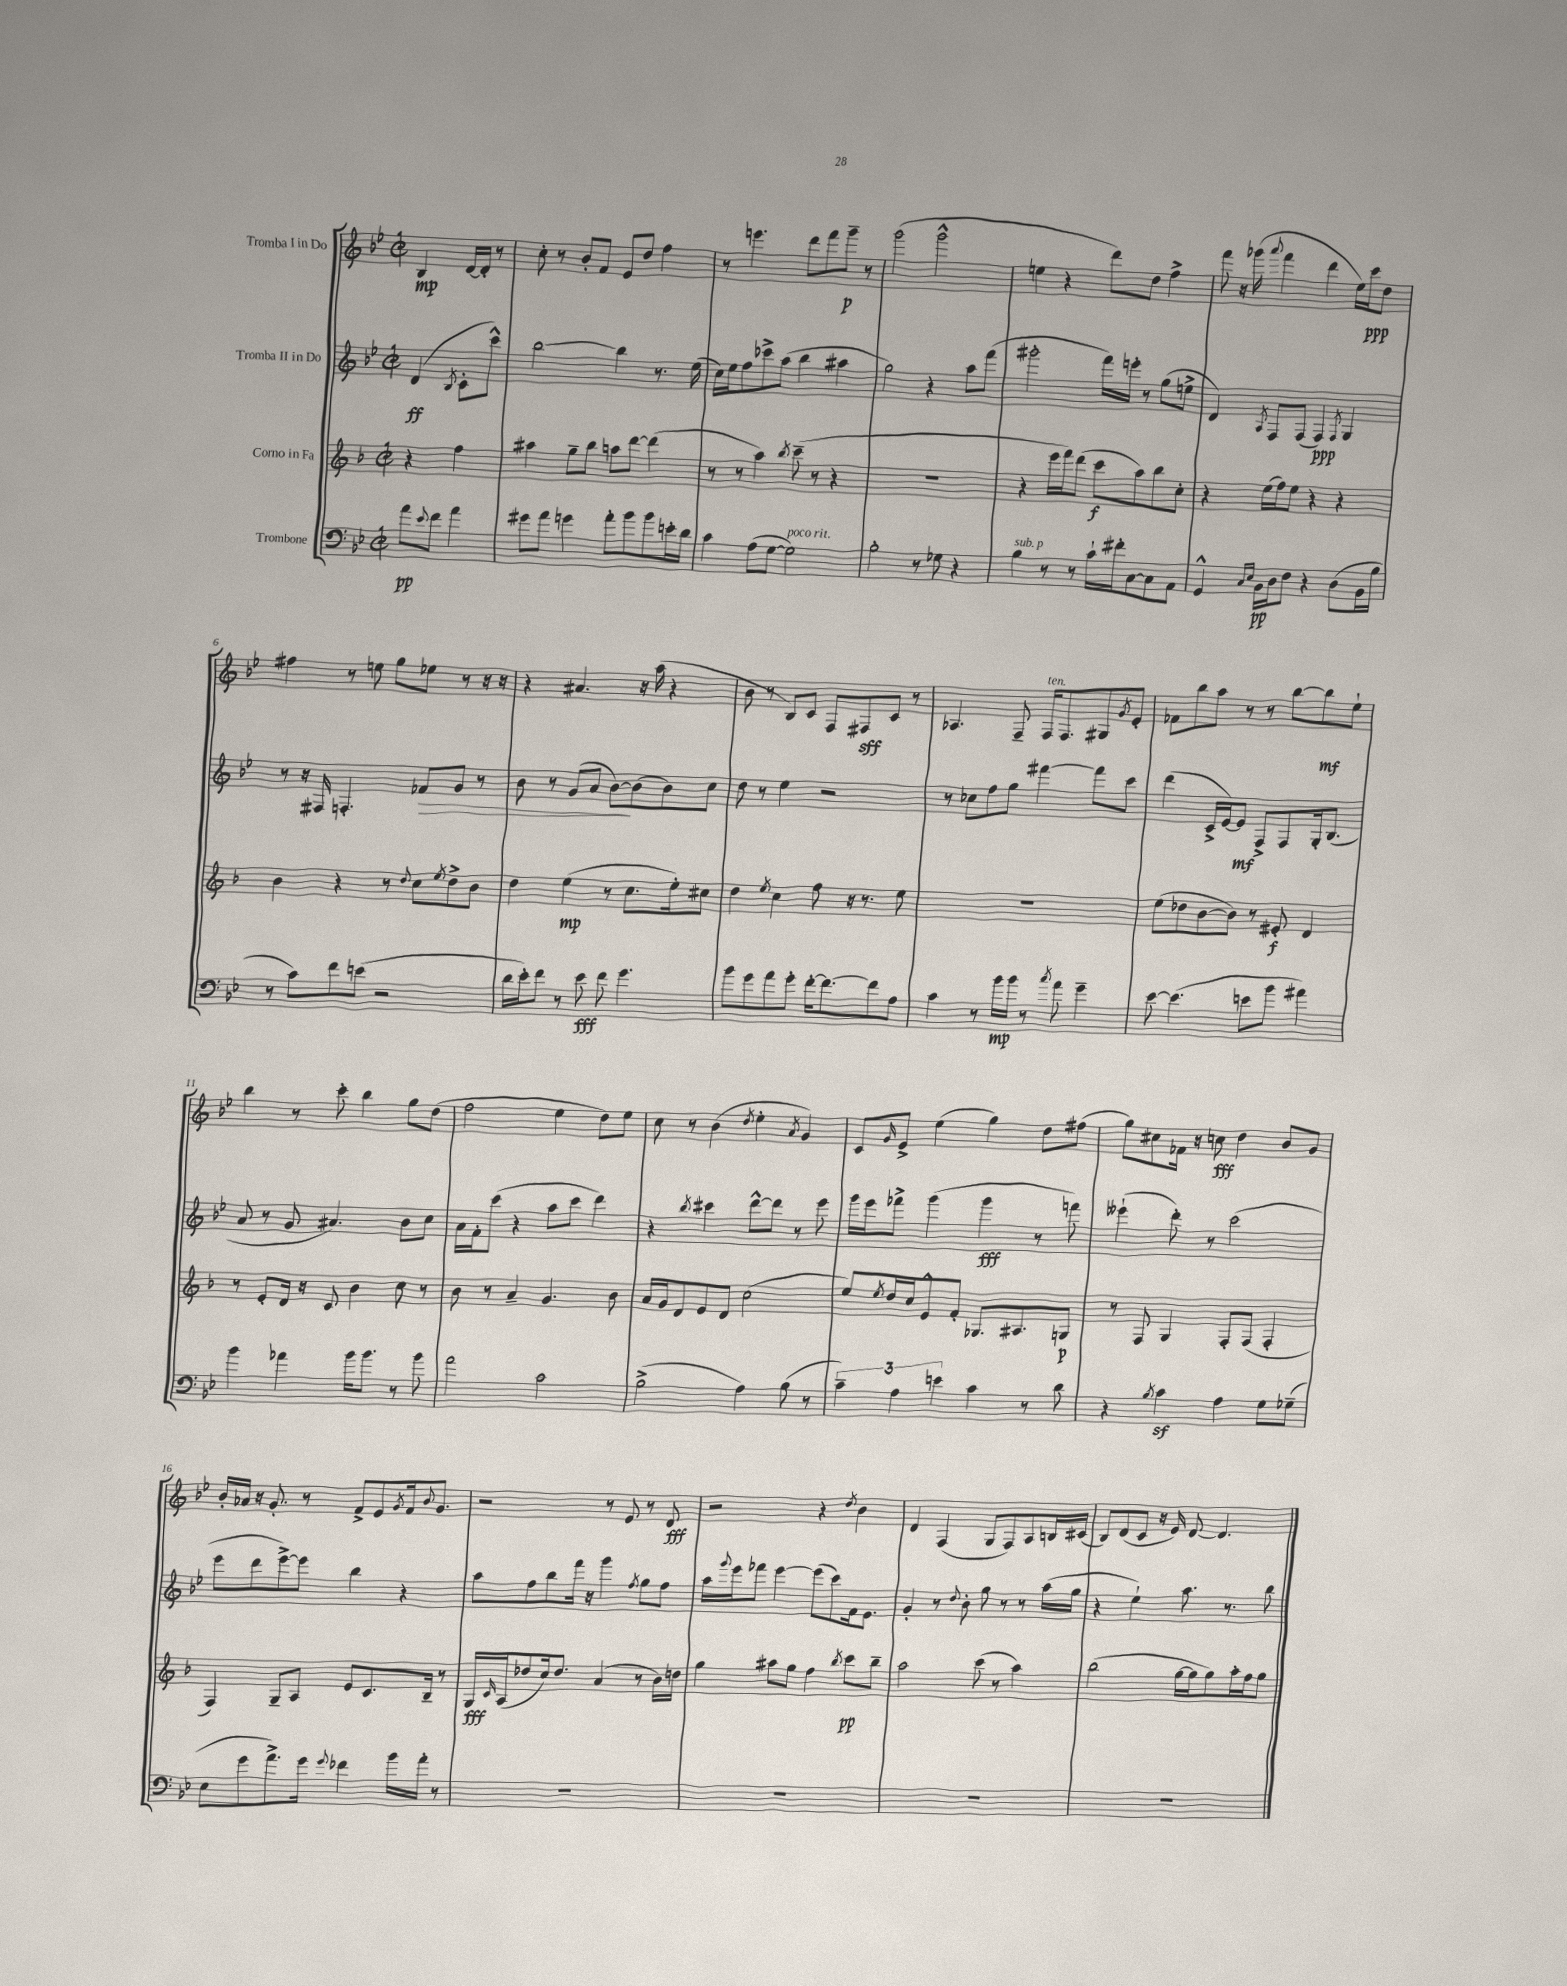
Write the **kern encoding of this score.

**kern	**kern	**kern	**kern
*staff4	*staff3	*staff2	*staff1
*clefF4	*clefG2	*clefG2	*clefG2
*k[b-e-]	*k[b-]	*k[b-e-]	*k[b-e-]
*M2/2	*M2/2	*M2/2	*M2/2
*met(c|)	*met(c|)	*met(c|)	*met(c|)
8a	4r	(4d	4B-
8qqe-	.	.	.
8f	.	.	.
.	.	8qB-	.
4a	4ff	8c'	[16d
.	.	.	16d']
.	.	8ccc^^)	8r
=	=	=	=
8g#	4aa#	[2bb-	8cc'
8a	.	.	8r
4g	8gg~	.	8b-'
.	8bb-	.	8f
8a'	8aa	4bb-]	8e-
8b-	[8ddd	.	8dd
8b-	(4ddd]	8.r	4ff
16e'	.	.	.
16d	.	(16ee-	.
=	=	=	=
4c	8r	16cc)	8r
.	.	16ee-	.
.	8r	8ff	4.eee
(8A	4aa)	8ccc-^	.
[8G	.	(8aa	.
.	8qbb-	.	.
2G])	(8ccc~	4bb-	8ddd
.	8r	.	8fff
.	4r	4aa#	8ggg~
.	.	.	8r
=	=	=	=
2B-'	1r	2gg)	(2ggg
8r	.	4r	2ggg^^
8G-	.	.	.
4r	.	8aa	.
.	.	(8fff	.
=	=	=	=
4B-	4r	2ggg#'	4ee
8r	16eee	.	4r
.	16fff)	.	.
8r	(8ddd	.	.
16c`	8ccc	16fff)	8ddd)
16f#'	.	16eee'	.
[8C	8aa)	8r	8dd
8C]	8bb-	(8gg	4ff^
8AA	8cc'	8ee^	.
=	=	=	=
4GG^^	4r	4d)	8fff
.	.	.	16r
.	.	.	(16ggg-
16qqC	.	.	.
16qqE-	.	8qA	8qqaaa
16BB-	(16ee	8F	4fff
16D	16ff)	.	.
8F	8ee	(8F	.
4r	4r	4F)	4ddd
.	.	8qF	.
(8D	4r	4G	16ee-)
.	.	.	16ccc
16BB-	.	.	8dd
16B-	.	.	.
=	=	=	=
8r	4b-	8r	4ff#
8c)	.	16r	.
.	.	16F#	.
8f	4r	4.F'	8r
(8e	.	.	8ee
2r	8r	.	8gg
.	8qqdd	.	.
.	8cc	8f-	8ee-
.	8qee	.	.
.	8dd^	8g	8r
.	8b-	8r	16r
.	.	.	16r
=	=	=	=
16d	4dd	8b-	4r
16e-')	.	.	.
8f	.	8r	.
8r	(4ee	(8g	4.a#
8e-	.	8a	.
8f	8r	[8b-)	.
4.g	8.cc	(8b-]	16r
.	.	.	(16aa
.	.	8b-)	4r
.	16ee')	.	.
.	8cc#	8cc	.
=	=	=	=
8b-	4dd	8dd	8b-
8g	.	8r	8r
.	8qee	.	.
8a	4cc	4ee-	8B-)
8g'	.	.	8c
[16f'	8ff	2r	8F
8.f_	.	.	.
.	16r	.	8F#
.	8.r	.	.
8f]	.	.	8c
8A	8ee	.	8r
=	=	=	=
4c	1r	8r	4.A-
.	.	8cc-	.
8r	.	8ff	.
16b-	.	8gg	8F~
16b-	.	.	.
8r	.	[4fff#	16F
.	.	.	8.F
8qcc	.	.	.
8a	.	.	.
4g~	.	8fff#]	8G#
.	.	.	8qg
.	.	8ccc	8e-'
=	=	=	=
[8e-	(8ee	(4ddd	8f-
(4.e-]	8dd-	.	8bb-
.	[8b-	16c^	8aa
.	.	[16e-)	.
.	8b-])	8e-]	8r
8e	8r	8F^	8r
8b-	8e#'	8F	[8bb-
4a#)	4d	16G'	8bb-]
.	.	(8.B-	.
.	.	.	8ee-`
=	=	=	=
4b-	8r	8a	4bb-
.	8e'	8r	.
4a-	16d	8g	8r
.	16r	.	.
.	8c	4.a#)	8ccc'
16b-	4b-	.	4bb-
8.b-	.	.	.
8r	8cc	8b-	8gg
8b-	8r	8cc	(8dd
=	=	=	=
2a	8b-	16a	2ff
.	.	16f'	.
.	8r	(8ccc	.
.	4a~	4r	.
2c	4.g	8aa	4ee-
.	.	8ccc	.
.	.	4ddd)	8dd)
.	8b-	.	8ee-
=	=	=	=
(2B-^	16a	4r	8cc
.	16g	.	.
.	8d	.	8r
.	.	8qbb-	.
.	8e	4ccc#	(4b-
.	8d	.	.
.	.	.	8qdd
4A)	(2cc	[8ddd^^	4ee-'
.	.	8ddd]	.
.	.	.	8qa
(8B-	.	8r	4g)
8r	.	8eee-	.
=	=	=	=
6c~)	8ee)	16ggg	8c
.	.	16eee-	.
.	8qee	.	16qqg
.	16dd	8fff-^	8e-^
6A	.	.	.
.	16cc	.	.
.	8e^^	(4ggg	(4ee-
6e	.	.	.
.	8f'	.	.
4c	8.G-	4ggg	4gg)
.	8.A#	.	.
8r	.	8r	8dd
8d	8G	8fff)	(8ff#
=	=	=	=
4r	8r	(4eee--`	8gg)
.	8F	.	8cc#
8qB-	.	.	.
4c	4G	8ddd')	16f-
.	.	.	16r
.	.	8r	8cc
4A	8F'	(2ccc	4dd
.	(8F	.	.
8G	4F'	.	8b-
(8G-~	.	.	8g
=	=	=	=
8E-	4F)	8eee-	16b-'
.	.	.	16a-
8g	.	8ddd	16r
.	.	.	8.g'
8.a^)	8G~	[8eee-^)	.
.	8A	8eee-]	8r
16g	.	.	.
8qqg	.	.	.
4f-	8e	4bb-	8f^
.	8.c	.	8e-
.	.	.	8qg
16b-	.	4r	16f
.	.	.	8qqb-
16a'	16B-~	.	8.g
8r	8r	.	.
=	=	=	=
1r	16G	8aa	2r
.	16qqc	.	.
.	(16A	.	.
.	8dd-	8ff	.
.	16cc)	8bb-	.
.	8.dd-	.	.
.	.	16fff	.
.	.	16r	.
.	(4a	4ggg	8r
.	.	.	8e-
.	.	8qff	.
.	8r	8gg	8r
.	16b-)	8ff	8d
.	16dd	.	.
=	=	=	=
1r	4gg	16aa	2r
.	.	8qqggg	.
.	.	16eee-	.
.	.	8fff-	.
.	8aa#	[4eee-	.
.	8gg	.	.
.	4ff	(8eee-]	4r
.	.	8ccc)	.
.	8qbb-	.	8qdd
.	8ccc	16f	4b-
.	.	8.e-	.
.	8bb-~	.	.
=	=	=	=
1r	2aa	4g'	4d
.	.	8r	(4F
.	.	8qqdd	.
.	.	8b-'	.
.	(8ccc	8gg	8G
.	8r	8r	8F)
.	4aa)	8r	8A
.	.	(16aa	16B
.	.	16gg	(16c#
=	=	=	=
1r	(2bb-	4r	8B-)
.	.	.	(8d
.	.	4ee-`)	8c
.	.	.	16r
.	.	.	16e-)
.	[16gg	8.aa	[8d
.	16gg]	.	.
.	8gg)	.	4.d]
.	.	8.r	.
.	16aa'	.	.
.	16ff	.	.
.	8gg	8bb-	.
==	==	==	==
*-	*-	*-	*-
